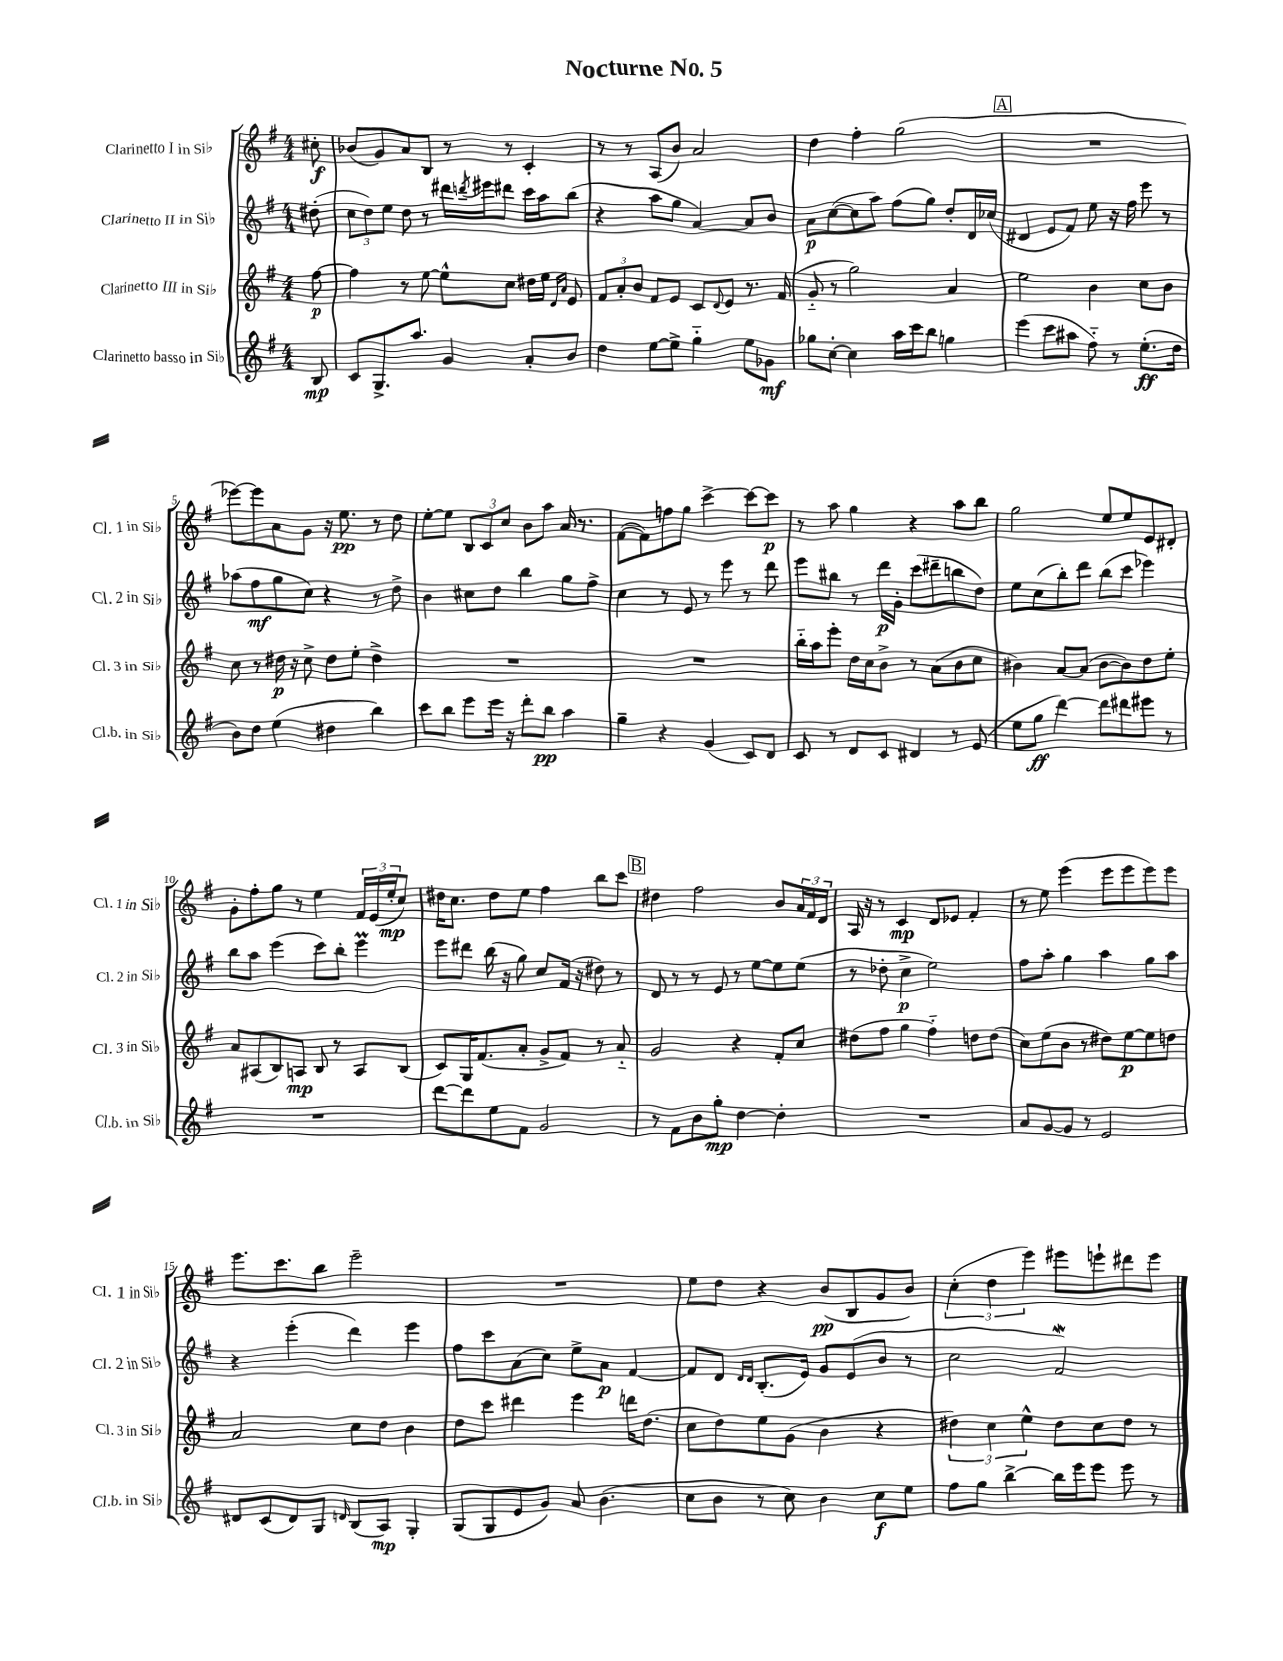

**kern	**kern	**kern	**kern
*staff4	*staff3	*staff2	*staff1
*clefG2	*clefG2	*clefG2	*clefG2
*k[f#]	*k[f#]	*k[f#]	*k[f#]
*M4/4	*M4/4	*M4/4	*M4/4
8B	[8ff#	(8dd#'	8cc#'
=	=	=	=
8c	4ff#]	12cc	(8b-
.	.	12dd)	.
8.G^	.	.	8g)
.	.	12ee	.
.	8r	8dd	8a
8.aa	.	.	.
.	[8ee	8r	8B
4g	8ee^^]	16ddd#	8r
.	.	8qddd	.
.	.	16eee#	.
.	8cc	8ddd#	8r
8a'	16dd#	16ccc	4c'
.	16ee	16aa	.
.	16qqd	.	.
.	16qqa	.	.
8b	8e	(8bb	.
=	=	=	=
4dd	12f#	4r	8r
.	12a'	.	.
.	.	.	8r
.	12b	.	.
[8ee	8f#	8aa	(8A
8ee^]	8e	8gg	8b)
4gg'~	8c	[4a)	2a
.	8qqd	.	.
.	8e	.	.
8ee	8.r	8a]	.
8g-	.	8b	.
.	(16f#	.	.
=	=	=	=
8gg-	8g'~	8a	4dd
[8cc'	8r	([8cc	.
4cc]	2gg)	8cc]	4ff#'
.	.	8aa)	.
16aa	.	(8ff#	(2gg
16ccc	.	.	.
8bb	.	8gg)	.
4gg	4a	8dd'	.
.	.	16d	.
.	.	(16cc-	.
=	=	=	=
(4eee	2ee	4d#	1r
8ccc	.	8e	.
8aa#	.	8f#)	.
8ff#'~)	4b	8ee	.
8r	.	16r	.
.	.	16ff#	.
(8.ee'	8cc	8eee	.
.	8b	8r	.
16dd	.	.	.
=	=	=	=
8b)	8cc	(8aa-	[8eee-)
8dd	8r	8ff#	8eee-]
(4ee	16dd#	8gg	8a
.	16r	.	.
.	8cc^	8cc)	8g
4dd#	8dd#	4r	16r
.	.	.	8.ee
.	8ee'	.	.
4bb)	4dd#^	8r	8r
.	.	8dd^	8dd
=	=	=	=
8ccc	1r	4b	[8ee'
8bb	.	.	8ee]
8eee	.	8cc#	12B
.	.	.	12c
16eee	.	8dd	.
.	.	.	12cc
16r	.	.	.
8ddd'	.	4bb	8b
8bb	.	.	8aa
4aa	.	8gg	16a
.	.	.	8.r
.	.	8ff#^	.
=	=	=	=
4gg~	1r	4cc	([8f#
.	.	.	8f#])
4r	.	8r	8ff
.	.	8e	8gg
(4g	.	8r	[4ccc^
.	.	8eee	.
8c)	.	8r	8ccc_
8d	.	8ddd	8ccc]
=	=	=	=
8c	16bb'~	8eee	8r
.	16aa	.	.
8r	8eee'	8bb#	8aa
8d	16dd	8r	4gg
.	16cc	.	.
8c	8b^	16ddd	.
.	.	16g'	.
4d#	8r	(8ccc	4r
.	(8a	8ddd#~	.
8r	8b	8bb	8aa
(8e	8cc	8dd)	8bb
=	=	=	=
8ee	4b#)	8ee	2gg
8gg	.	(8cc	.
[4ddd)	[8a	8bb')	.
.	(8a]	8ddd	.
8ddd]	[8b#	(8bb	8ee
8ddd#	8b#])	8ccc	8ee
8eee#	8dd	4eee-)	8e
8r	8ee'	.	8d#'
=	=	=	=
1r	8a	8bb	8g'
.	(8A#	8aa	8ff#'
.	8B)	(4eee	8gg
.	8A	.	8r
.	8B	8ccc)	4ee
.	8r	8bb'	.
.	8A	4eee	24f#
.	.	.	(24e
.	.	.	24ee'
.	(8B	.	8cc)
=	=	=	=
[8ddd	8c)	8eee	16dd#
.	.	.	8.cc
8ddd]	16G	8ddd#	.
.	(8.f#	.	.
8ee	.	(16bb	8dd#
.	.	16r	.
8f#	8a'	8gg)	8ee
2g	8g^	8cc	4ff#
.	8f#)	(16f#	.
.	.	16r	.
.	8r	8dd#)	8bb
.	8a'~	8r	8ccc
=	=	=	=
8r	2g	8d	4dd#
8f#	.	8r	.
8b	.	8r	2ff#
8gg'	.	8e	.
[4dd	4r	8r	.
.	.	[8ee	.
4dd']	8f#'	8ee]	8b
.	8cc	(8ee	24a
.	.	.	24f#
.	.	.	24d
=	=	=	=
1r	(8dd#	8r	16A
.	.	.	16r
.	8ff#	8dd-'	8r
.	4gg	4cc^	4c
.	4ff#'~)	2ee)	8d
.	.	.	8e-
.	8dd	.	4f#'
.	(8dd	.	.
=	=	=	=
8a	8cc)	8ff#	8r
[8g	(8ee	8aa'	8ee
8g]	8b	4gg	(4eee
8r	8r	.	.
2e	8dd#)	4aa	8eee
.	[8ee	.	8eee
.	8ee]	8gg	8eee)
.	8dd	8aa	8eee
=	=	=	=
8d#	2a	4r	8.eee
(8c	.	.	.
.	.	.	8.ccc
8d#)	.	(4eee'	.
8G	.	.	8bb
16qqd	.	.	.
(8B	8cc	4ddd)	2eee~
8A)	8dd	.	.
4G'	4b	4eee	.
=	=	=	=
(8G	8dd	8ff#	1r
8G	8ccc	8ccc	.
8e	4ddd#	(8a	.
8g)	.	8cc)	.
8a	4eee	8ee^	.
(4.b	.	8a	.
.	16ddd	[4f#	.
.	(8.dd	.	.
=	=	=	=
8cc	8cc	8f#]	8ee
8b	8dd)	8d	8dd
.	.	16qqd	.
.	.	16qqd	.
8r	8ee	(8.B'	4r
8cc)	(8g	.	.
.	.	16e)	.
4b	4b	8g	(8b
.	.	(8e	8B
8cc	4r	8b	8g
8ee	.	8r	8b)
=	=	=	=
8ff#	6dd#)	2cc	(6cc'
8gg	.	.	.
.	6cc	.	6dd
[4bb^	.	.	.
.	6ee^^	.	6eee)
16bb]	8dd#	2f#)	8eee#
16eee	.	.	.
8eee	8cc	.	8eee`
8eee	8dd#	.	8ddd#
8r	8r	.	8eee
==	==	==	==
*-	*-	*-	*-
